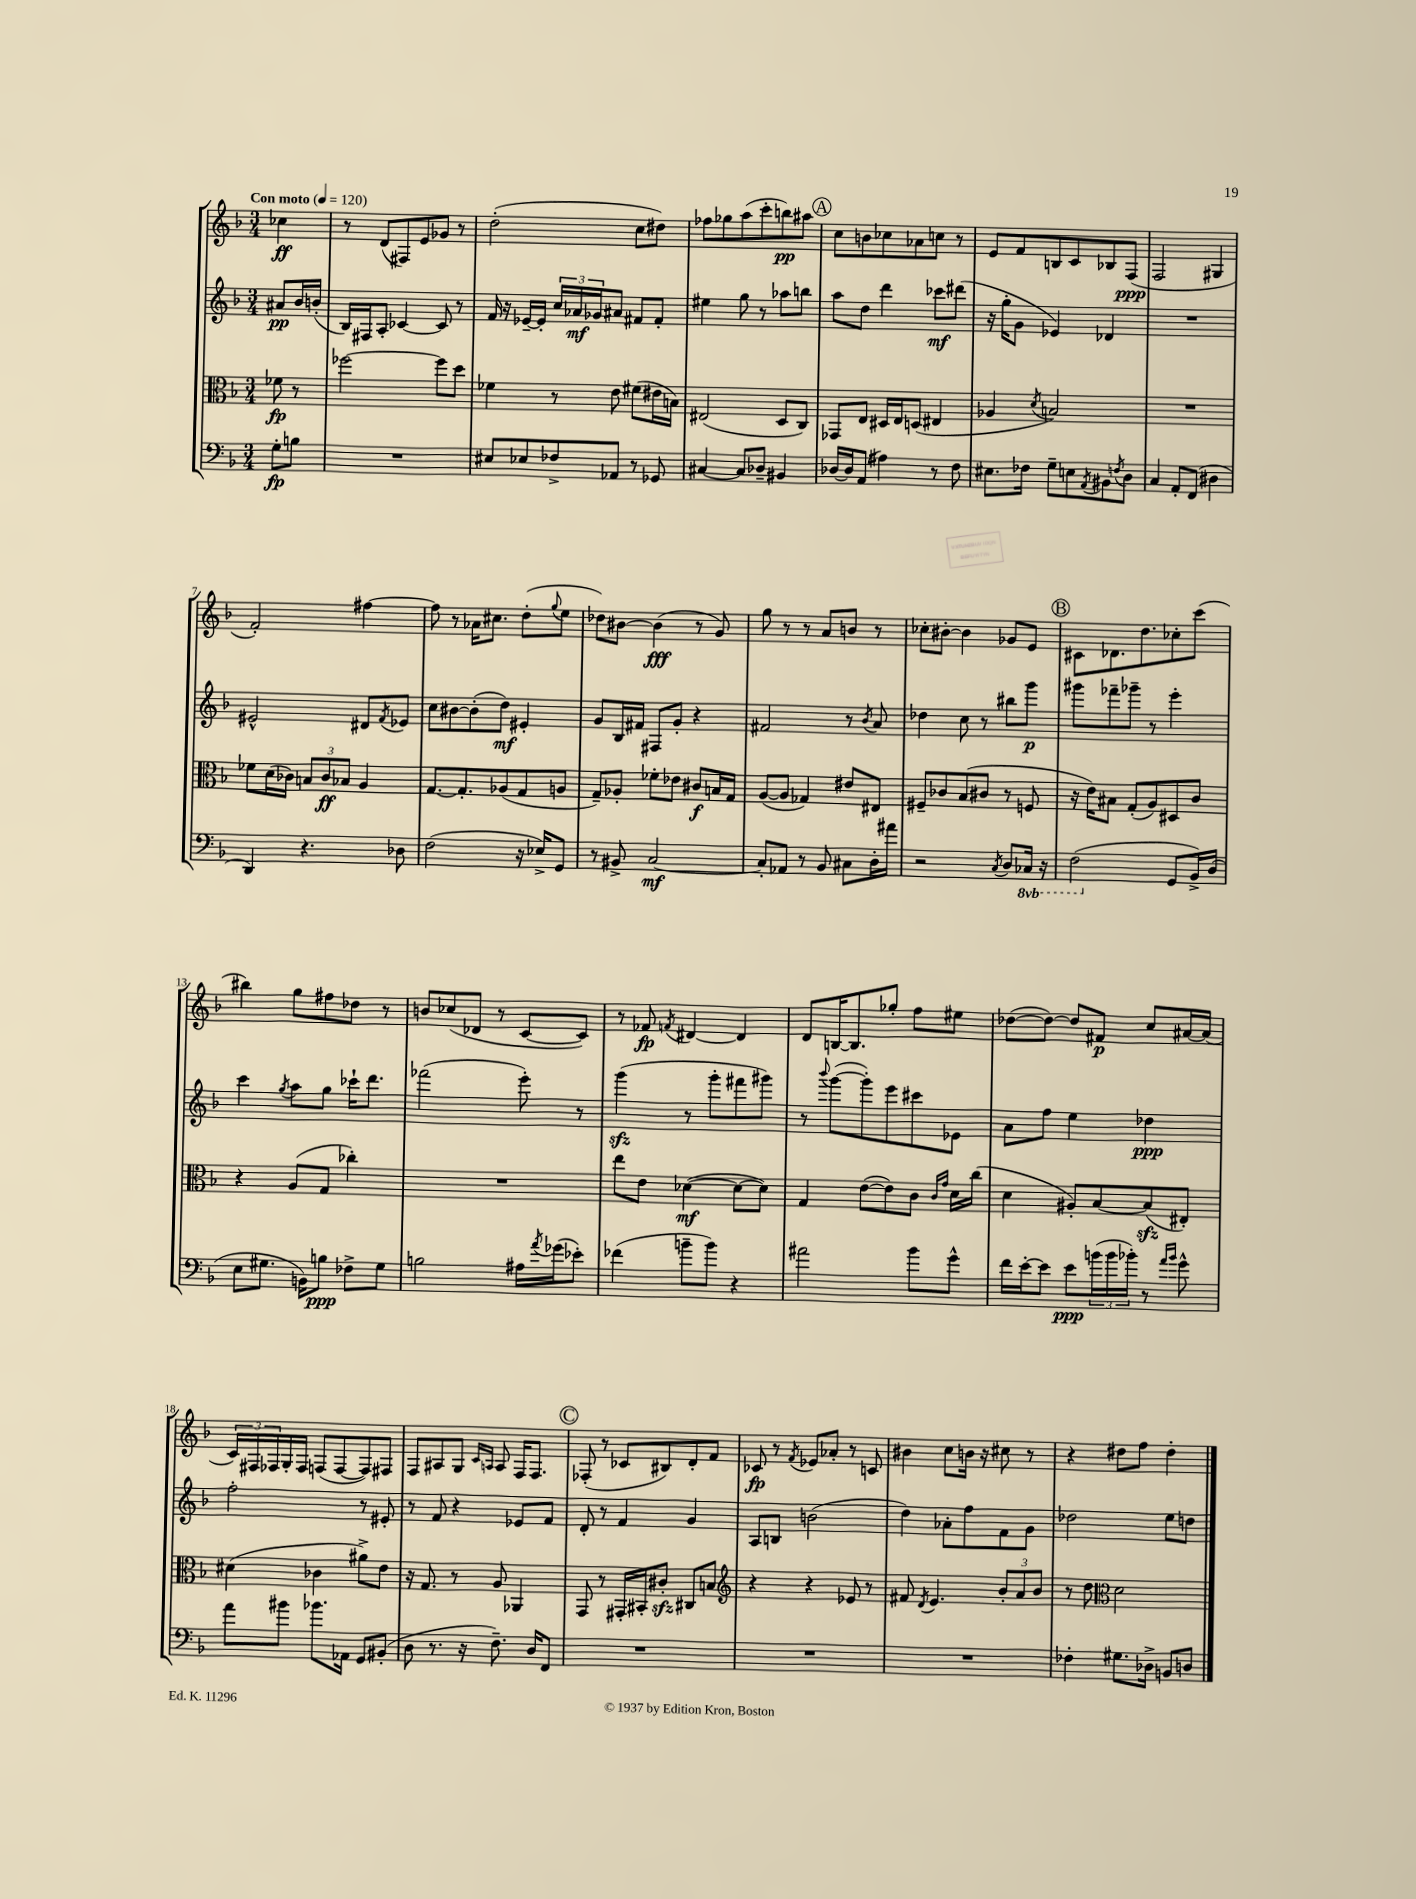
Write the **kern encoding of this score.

**kern	**dynam	**kern	**dynam	**kern	**dynam	**kern	**dynam
*part4	*part4	*part3	*part3	*part2	*part2	*part1	*part1
*staff4	*staff4	*staff3	*staff3	*staff2	*staff2	*staff1	*staff1
*clefF4	*	*clefC3	*	*clefG2	*	*clefG2	*
*k[b-]	*	*k[b-]	*	*k[b-]	*	*k[b-]	*
*M3/4	*	*M3/4	*	*M3/4	*	*M3/4	*
*MM120	*	*MM120	*	*MM120	*	*MM120	*
=	=	=	=	=	=	=	=
!	!	!	!	!	!	!LO:TX:a:B:t=Con moto	!
8G'\L	fp	8f-X\	fp	8a#X/L	pp	4cc-X\	ff
8Bn\J	.	8r	.	16b-/L	.	.	.
.	.	.	.	(16bn'/JJ	.	.	.
=1	=1	=1	=1	=1	=1	=1	=1
2.r	.	[2ff-X\	.	16B-/LL)	.	8r	.
.	.	.	.	16F#X/J	.	.	.
.	.	.	.	8A'/J	.	(8d/L	.
.	.	.	.	[4c-X/	.	8F#X/)	.
.	.	.	.	.	.	8e/	.
.	.	8ff-\L]	.	8c-/]	.	8g-X/J	.
.	.	8dd\J	.	8r	.	8r	.
=2	=2	=2	=2	=2	=2	=2	=2
8E#X/L	.	4f-X\	.	16f/	.	(2dd'\	.
.	.	.	.	16r	.	.	.
8E-X/	.	.	.	[16e-X~/LL	.	.	.
.	.	.	.	16e-'/JJ]	.	.	.
8F-X^/	.	8r	.	24cc/LL	.	.	.
.	.	.	.	24a-X/	mf	.	.
.	.	.	.	24g-X/J	.	.	.
8AA-X/J	.	8e\	.	8a#X/J	.	.	.
8r	.	(8f#X\L	.	8f#X/L	.	8cc\L	.
8GG-X/	.	16e#X\L	.	8f#'/J	.	8dd#X\J)	.
.	.	16Bn\JJ)	.	.	.	.	.
=3	=3	=3	=3	=3	=3	=3	=3
[4C#X/	.	(2E#X/	.	4ee#X\	.	8ff-X\L	.
.	.	.	.	.	.	8gg-X\	.
8C#/L]	.	.	.	8gg\	.	(8aa\	.
8D-X~/J	.	.	.	8r	.	8ccc'\	.
4BB#X/	.	8D/L	.	8aa-X\L	.	8bbn\)	pp
.	.	8C/J)	.	8bbn\J	.	8aa#X\J	.
!!LO:REH:place=s1:t=A
=4	=4	=4	=4	=4	=4	=4	=4
[16D-X/LL	.	8GG-X/L	.	8aa\L	.	8cc\L	.
16D-/J]	.	.	.	.	.	.	.
(8AA/J	.	8E/J	.	8dd\J	.	8bn\	.
4A#X\)	.	16D#X/LL	.	4ddd\	.	8cc-X\	.
.	.	16E/J	.	.	.	.	.
.	.	(8Dn/J	.	.	.	8a-X\	.
8r	.	4E#X/	.	8ccc-X\L	mf	8ccn\J	.
8F\	.	.	.	(8ddd#X\J	.	8r	.
=5	=5	=5	=5	=5	=5	=5	=5
8.E#X\L	.	4A-X/	.	16r	.	8e/L	.
.	.	.	.	16gg'\KL	.	.	.
.	.	.	.	8g\J	.	8f/	.
16F-X\Jk	.	.	.	.	.	.	.
.	.	8qd/	.	.	.	.	.
8G~\L	.	2Bn/)	.	4e-X/)	.	8Bn/	.
8En\	.	.	.	.	.	8c/	.
8qAA/	.	.	.	.	.	.	.
8BB#X\	.	.	.	4d-X/	.	8B-X/	.
8qFn/	.	.	.	.	.	.	.
8D\J	.	.	.	.	.	(8F/J	ppp
=6	=6	=6	=6	=6	=6	=6	=6
4C/	.	2.r	.	2.r	.	2F/	.
8AA'/L	.	.	.	.	.	.	.
(8FF/J	.	.	.	.	.	.	.
4D#X\	.	.	.	.	.	4G#X/	.
!!LO:LB:g=z
=7	=7	=7	=7	=7	=7	=7	=7
4DD/)	.	8f-X\L	.	2e#X^^/	.	2f'/)	.
.	.	(16d\L	.	.	.	.	.
.	.	16c-X\JJ)	.	.	.	.	.
4.r	.	12Bn/L	.	.	.	.	.
.	.	12c-/	ff	.	.	.	.
.	.	12B-X/J	.	.	.	.	.
.	.	4A/	.	8d#X/L	.	[4ff#X\	.
.	.	.	.	8qf/	.	.	.
8D-X\	.	.	.	8e-X/J	.	.	.
=8	=8	=8	=8	=8	=8	=8	=8
(2F\	.	[8.G/L	.	8cc\L	.	8ff#\]	.
.	.	.	.	[8b#X\	.	8r	.
.	.	8.G'/]	.	.	.	.	.
.	.	.	.	(8b#'\]	.	16a-X\KL	.
.	.	.	.	.	.	8.cc#X\J	.
.	.	(8A-X/	.	8dd\J)	mf	.	.
16r	.	8G/	.	4e#X'/	.	(8dd'\L	.
16E-X^/KL)	.	.	.	.	.	.	.
.	.	.	.	.	.	8qqgg/	.
8GG/J	.	8An/J	.	.	.	8ee\J	.
=9	=9	=9	=9	=9	=9	=9	=9
8r	.	8G~/L)	.	8g/L	.	8dd-X\L)	.
8BB#X^/	.	8A-X'/J	.	16B-/L	.	[8b#X\J	.
.	.	.	.	16f#X/JJ	.	.	.
[2C/	mf	8f-X'\L	.	8F#X/L	.	(4b#\]	fff
.	.	8e-X\J	.	8g'/J	.	.	.
.	.	8c#X/L	f	4r	.	8r	.
.	.	16Bn/L	.	.	.	8g/)	.
.	.	16G/JJ	.	.	.	.	.
=10	=10	=10	=10	=10	=10	=10	=10
8C'/L]	.	([8A/L	.	2f#X/	.	8gg\	.
8AA-X/J	.	8A/J]	.	.	.	8r	.
8r	.	4G-X/)	.	.	.	8r	.
8BB-/	.	.	.	.	.	8a/L	.
8C#X\L	.	8e#X/L	.	8r	.	8bn/J	.
.	.	.	.	8qb-/	.	.	.
16D'\L	.	8E#X/J	.	8a/	.	8r	.
16a#X\JJ	.	.	.	.	.	.	.
=11	=11	=11	=11	=11	=11	=11	=11
2r	.	8F#X~/L	.	4dd-X\	.	8cc-X'\L	.
.	.	8c-X/	.	.	.	[8b#X'\J	.
.	.	(8B-/	.	8cc\	.	4b#\]	.
.	.	8c#X/J	.	8r	.	.	.
8qC/	.	.	.	.	.	.	.
8D/L	.	8r	.	8bb#X\L	.	8g-X/L	.
*8ba	*	*	*	*	*	*	*
16CC-X/Jk	.	8Fn/	.	8ggg\J	p	8e/J	.
16r	.	.	.	.	.	.	.
!!LO:REH:place=s1:t=B
=12	=12	=12	=12	=12	=12	=12	=12
(2FF\	.	16r	.	8ggg#X\L	.	8c#X\L	.
.	.	16e\KL)	.	.	.	.	.
.	.	8B#X\J	.	8fff-X~\	.	8.d-X\	.
.	.	(8G'/L	.	8ggg-X~\J	.	.	.
.	.	.	.	.	.	8.dd\	.
.	.	8A/)	.	8r	.	.	.
*X8ba	*	*	*	*	*	*	*
8GG/L	.	8D#X/	.	4eee'\	.	8cc-X'\	.
16BB-^/L)	.	8c/J	.	.	.	(8ccc\J	.
(16D/JJ	.	.	.	.	.	.	.
!!LO:LB:g=z
=13	=13	=13	=13	=13	=13	=13	=13
8E\L	.	4r	.	4ccc\	.	4bb#X\)	.
8.G#X\J	.	.	.	.	.	.	.
.	.	.	.	8qgg/	.	.	.
.	.	(8A/L	.	8aa\L	.	8gg\L	.
16BBn\KL)	.	.	.	.	.	.	.
8Bn\J	ppp	8G/J	.	8gg\J	.	8ff#X\	.
8F-X^\L	.	4cc-X'\)	.	16ccc-X`\KL	.	8dd-X\J	.
.	.	.	.	8.ddd\J	.	.	.
8G#\J	.	.	.	.	.	8r	.
=14	=14	=14	=14	=14	=14	=14	=14
2Bn\	.	2.r	.	(2fff-X\	.	8bn/L	.
.	.	.	.	.	.	(8cc-X/	.
.	.	.	.	.	.	8d-X/J	.
.	.	.	.	.	.	8r	.
16A#X\LL	.	.	.	8eee'\)	.	[8c/L	.
8qa/	.	.	.	.	.	.	.
(16g-X\J	.	.	.	.	.	.	.
8e-X'\J)	.	.	.	8r	.	8c/J])	.
=15	=15	=15	=15	=15	=15	=15	=15
(4f-X\	.	8ee\L	.	(4gggzz\	.	8r	.
.	.	8e\J	.	.	.	8f-X/	fp
.	.	.	.	.	.	8qfn/	.
8bn~\L	.	([4d-X\	mf	8r	.	[4d#X/	.
8b\J)	.	.	.	8ggg'\L	.	.	.
4r	.	8d-\L_	.	8fff#X\	.	4d#/]	.
.	.	8d-\J])	.	8ggg#X\J)	.	.	.
=16	=16	=16	=16	=16	=16	=16	=16
2a#X\	.	4G/	.	8r	.	8d/L	.
.	.	.	.	8qqbbb-/	.	.	.
.	.	.	.	([8ggg\L	.	[16Bn/K	.
.	.	.	.	.	.	8.B/]	.
.	.	([8e\L	.	8ggg'\])	.	.	.
.	.	8e\])	.	8eee\	.	8gg-X'/J	.
8b-\L	.	8c\J	.	8ccc#X\	.	8ff\L	.
.	.	16qqc/LL	.	.	.	.	.
.	.	16qqg/JJ	.	.	.	.	.
8g^^\J	.	16d\LL	.	8e-X\J	.	8ee#X\J	.
.	.	(16cc\JJ	.	.	.	.	.
=17	=17	=17	=17	=17	=17	=17	=17
16f\LL	.	4d\	.	8a\L	.	([8dd-X\L	.
[16e'\J	.	.	.	.	.	.	.
8e\J]	.	.	.	8ff\J	.	8dd-\J_)	.
8e\L	ppp	8A#X'/L)	.	4ee\	.	8dd-/L]	.
(24bn\L	.	[8B-/	.	.	.	8f#X/J	p
24b\	.	.	.	.	.	.	.
24b-X'\JJ)	.	.	.	.	.	.	.
8r	.	(8B-zz/]	.	4dd-X\	ppp	8cc/L	.
16qqa/LL	.	.	.	.	.	.	.
16qqb-/JJ	.	.	.	.	.	.	.
8g^^\	.	8E#X'/J)	.	.	.	[16a#X/L	.
.	.	.	.	.	.	(16a#/JJ]	.
!!LO:LB:g=z
=18	=18	=18	=18	=18	=18	=18	=18
8a\L	.	(4d#X\	.	2ff'\	.	24c/LL)	.
.	.	.	.	.	.	24F#X/	.
.	.	.	.	.	.	24F-X/	.
8b#X\J	.	.	.	.	.	16G'/	.
.	.	.	.	.	.	16F-/JJ	.
8.b-X\L	.	4c-X\	.	.	.	(8Fn/L	.
.	.	.	.	.	.	[8F/	.
16AA-X\Jk	.	.	.	.	.	.	.
8GG/L	.	8a#X^\L)	.	8r	.	8F/])	.
(8BB#X'/J	.	8e\J	.	8e#X'/	.	8F#X/J	.
=19	=19	=19	=19	=19	=19	=19	=19
8D\	.	16r	.	8r	.	8F/L	.
.	.	8.G/	.	.	.	.	.
8.r	.	.	.	8f/	.	8A#X/	.
.	.	8r	.	4r	.	8G/J	.
16r	.	.	.	.	.	.	.
.	.	.	.	.	.	16qqc/LL	.
.	.	.	.	.	.	16qqAn/JJ	.
8.F~\)	.	8A/	.	.	.	8A/	.
.	.	4AA-X/	.	8e-X/L	.	16F/KL	.
16D/KL	.	.	.	.	.	8.F/J	.
8FF/J	.	.	.	8f/J	.	.	.
!!LO:REH:place=s1:t=C
=20	=20	=20	=20	=20	=20	=20	=20
2.r	.	8GG/	.	8d'/	.	(8F-X'/	.
.	.	8r	.	8r	.	8r	.
.	.	16GG#X'/LL	.	4f/	.	8c-X/L	.
.	.	16BB#X'/J	.	.	.	.	.
.	.	8c#Xzz'/J	.	.	.	8B#X/)	.
.	.	8C#X/L	.	4g/	.	8d'/	.
.	.	8Bn/J	.	.	.	8f/J	.
=21	=21	=21	=21	=21	=21	=21	=21
*	*	*clefG2	*	*	*	*	*
2.r	.	4r	.	8A/L	.	8c-X/	fp
.	.	.	.	8Bn/J	.	8r	.
.	.	.	.	.	.	8qf/	.
.	.	4r	.	(2bn\	.	8e-X/L	.
.	.	.	.	.	.	8a-X'/J	.
.	.	8e-X/	.	.	.	8r	.
.	.	8r	.	.	.	8cn/	.
=22	=22	=22	=22	=22	=22	=22	=22
2.r	.	8f#X/	.	4dd\)	.	4b#X\	.
.	.	8qd/	.	.	.	.	.
.	.	4.e/	.	.	.	.	.
.	.	.	.	8a-X'\L	.	8cc\L	.
.	.	.	.	8ff\	.	16bn\Jk	.
.	.	.	.	.	.	16r	.
.	.	12b-'/L	.	8f\	.	8cc#X\	.
.	.	12a/	.	.	.	.	.
.	.	.	.	8g\J	.	8r	.
.	.	12b-/J	.	.	.	.	.
=23	=23	=23	=23	=23	=23	=23	=23
4F-X'\	.	8r	.	2dd-X\	.	4r	.
.	.	8dd\	.	.	.	.	.
*	*	*clefC3	*	*	*	*	*
8.G#X\L	.	2d\	.	.	.	8dd#X\L	.
.	.	.	.	.	.	8ff\J	.
16D-X^\Jk	.	.	.	.	.	.	.
8BBn/L	.	.	.	8ee\L	.	4dd#'\	.
8Dn/J	.	.	.	8ddn\J	.	.	.
==	==	==	==	==	==	==	==
*-	*-	*-	*-	*-	*-	*-	*-
